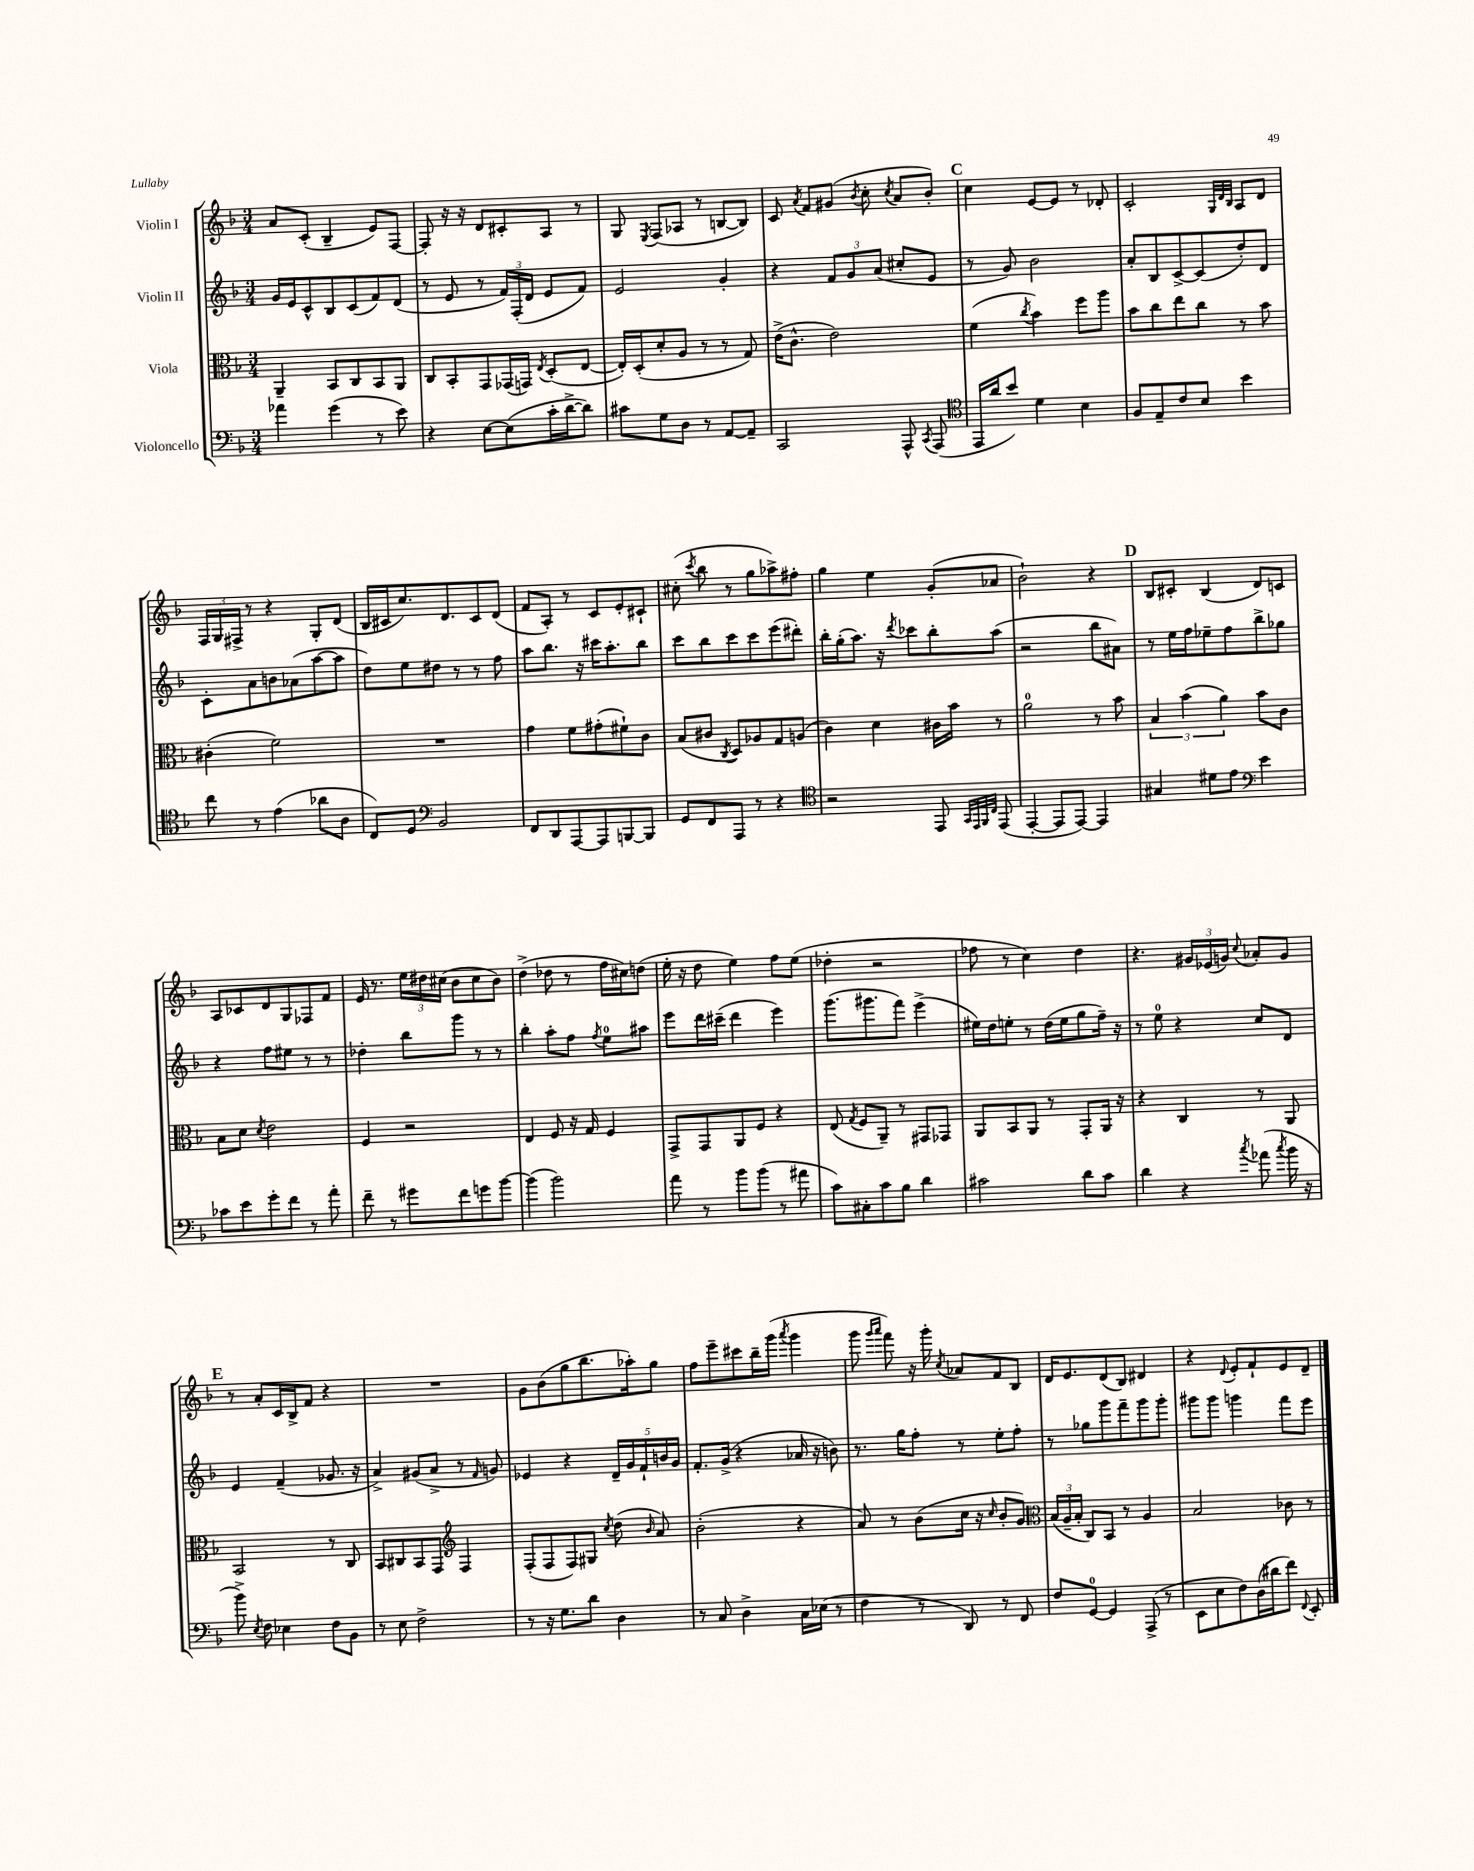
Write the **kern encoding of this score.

**kern	**kern	**kern	**kern
*part4	*part3	*part2	*part1
*staff4	*staff3	*staff2	*staff1
*I"Violoncello	*I"Viola	*I"Violin II	*I"Violin I
*clefF4	*clefC3	*clefG2	*clefG2
*k[b-]	*k[b-]	*k[b-]	*k[b-]
*M3/4	*M3/4	*M3/4	*M3/4
=17	=17	=17	=17
4a-X\	4AA~/	16g/LL	8a/L
.	.	16e/J	.
.	.	8c^^/	(8c'/J
(4g\	8BB-/L	8B-/	4B-~/
.	8C/	(8c/	.
8r	8BB-/	8f/)	8e/L)
8e\)	8AA/J	(8d/J	[8F/J
=18	=18	=18	=18
4r	8C/L	8r	8F'/]
.	8BB-'/	8e/	16r
.	.	.	16r
[8E\L	8GG/	8r	8d/L
(8E\]	(16GG-X/L	24f/LL)	8c#X'/
.	.	(24F'/	.
.	16GGn/JJ)	.	.
.	.	24d/JJ	.
.	8qE/	.	.
16c'\L	(8D'/L	8e/L	8A/J
[16d^\J	.	.	.
8d\J])	[8E/J	8f/J)	8r
=19	=19	=19	=19
8c#X\L	16E'/LL])	2e/	8G/
.	(16D'/J	.	.
.	.	.	8qE/
8G\	8d'/	.	(8F/L
8D\J	8A/J	.	8A-X/J
8r	8r	.	8r
[8AA/L	8r	4g'/	[8Bn/L
8AA~/J]	8G/)	.	8B/J])
=20	=20	=20	=20
2CC/	(16e^\KL	4r	8c/
.	8.c^^\J	.	.
.	.	.	8qa/
.	.	.	8f/L
.	2e\)	12f/L	(8g#X/J
.	.	12g/	.
.	.	.	8qb-/
.	.	.	8cc'\
.	.	(12a/J	.
.	.	.	8qcc/
8AAA^^/	.	8cc#X'/L	8a/L
8qCC/	.	.	.
(8AAA/	.	8e/J	8b-'/J)
!!LO:REH:place=s1:t=C
=21	=21	=21	=21
*clefC4	*	*	*
16EE/LL	(4f\	8r	4cc\
16a/J	.	.	.
8b-/J)	.	8g/)	.
.	8qcc/	.	.
4d\	4b-\)	2b-\	[8e/L
.	.	.	8e/J]
4B-\	8ff\L	.	8r
.	8aa\J	.	8d-X'/
=22	=22	=22	=22
8F/L	8b-\L	8a'/L	2c'/
8E~/	8cc\	8B-/	.
8c/	8ee\	[8c^/	.
8B-/J	8cc\J	(8c/]	.
.	.	.	32qqG/LLL
.	.	.	32qqd/
.	.	.	32qqB-/JJJ
4b-\	8r	8dd'/)	8A/L
.	8b-\	8d/J	8d/J
!!LO:LB:g=z
=23	=23	=23	=23
8cc\	(4c#X'\	8c'\L	24F/LL
.	.	.	24G/
.	.	.	24F#X^/JJ
8r	.	8a\	8r
(4e\	2f\)	8bn\	4r
.	.	(8a-X\	.
8a-X\L	.	[8aa\	8G'/L
8A\J	.	8aa\J]	(8d/J
=24	=24	=24	=24
8C/L)	2.r	8dd\L)	16B-/LL
.	.	.	16c#X/J
8D/J	.	8ee\	8.cc/)
*clefF4	*	*	*
2BB-/	.	8dd#X\J	.
.	.	.	8.d/
.	.	8r	.
.	.	8r	8c#/
.	.	8ff\	(8d/J
=25	=25	=25	=25
8FF/L	4g\	8aa\L	8f/L
8DD/	.	8.bb-\J	8A'/J)
[8AAA/	8f\L	.	8r
.	.	16r	.
8AAA/]	(8g#X'\	16ccc#X\KL	8c/L
.	.	8.aa'\	.
[8BBBn/	8f#X`\)	.	8e'/
8BBB/J]	8c\J	8bb-\J	8c#X`/J
=26	=26	=26	=26
8GG/L	(8B-/L	8ccc\L	(8cc#X'\
.	.	.	8qccc/
8FF/	8c#X/J	8bb-\	8bb-\
.	8qC/	.	.
8AAA/J	8D/L)	8ccc\	8r
8r	8A-X/	8ccc\	8gg\L
4r	8G/	(8eee\	8aa-X^\)
.	(8An/J	8ddd#X'\J)	8ff#X'\J
=27	=27	=27	=27
*clefC4	*	*	*
2r	4c\)	16bb-'\LL	4gg\
.	.	(16gg'\J	.
.	.	8.aa\J)	.
.	4d\	.	4ee\
.	.	16r	.
.	.	8qddd/	.
.	.	8ccc-X\L	.
8EE/	16c#X\LL	8bb-'\	(8g'/L
.	16b-\JJ	.	.
32qqGG/LLL	.	.	.
32qqEE/	.	.	.
32qqFF/	.	.	.
32qqC/JJJ	.	.	.
(8EE/	8r	(8aa\J	8a-X/J
=28	=28	=28	=28
[4EE'/	2a\	2r	2b-`\)
8EE/L]	.	.	.
[8EE/J)	.	.	.
4EE/]	8r	8bb-\L	4r
.	8b-\	8a#X\J)	.
!!LO:REH:place=s1:t=D
=29	=29	=29	=29
4G#X/	6B-/	8r	8B-/L
.	.	16ee\LL	8c#X'/J
.	(6b-\	.	.
.	.	16ff\J	.
8d#X\L	.	8ee-X~\	(4B-/
.	6a\)	.	.
8e\J	.	8ff\	.
*clefF4	*	*	*
4e\	8b-\L	8bb-^\	8d/L)
.	8c\J	8gg-X\J	8cn/J
!!LO:LB:g=z
=30	=30	=30	=30
8c-X\L	8B-\L	4r	8A/L
8e\	8d\J	.	8c-X/
.	8qd/	.	.
8g'\	2e\	8ff\L	8d/
8f\J	.	8ee#X\J	8G/
8r	.	8r	8F-X/
8a'\	.	8r	8f/J
=31	=31	=31	=31
8f~\	4F/	4dd-X'\	16e/
.	.	.	8.r
8r	.	.	.
8g#X\L	2r	8bb-\L	24ee\LL
.	.	.	24dd#X\
.	.	.	(24cc#X\JJ
8f\	.	8ggg\J	8b-\L
8gn\	.	8r	8cc#\
[8b-\J	.	8r	8b-\J)
=32	=32	=32	=32
(4b-\]	4E/	4bb-'\	(4dd^\
2b-\)	8F/	8aa'\L	8dd-X\
.	16r	8ff\J	8r
.	16G/	.	.
.	.	8qff/	.
.	4F/	8ee\L	16ff\LL
.	.	.	16cc#X\J)
.	.	8aa#X\J	(8ddn\J
=33	=33	=33	=33
8a\	8GG^/L	8eee\L	16ee'\
.	.	.	16r
8r	8GG/	16ddd\L	8dd\
.	.	(16ccc#X~\JJ	.
8b-\L	8AA/	4ddd\	4ee\)
(8b-\J	8F/J	.	.
8r	4r	4eee\)	8ff\L
8a#X\	.	.	(8ee\J
=34	=34	=34	=34
8c\L)	(8E/	(8.ggg\L	4dd-X'\
.	8qG/	.	.
8C#X'\	8F/L	.	.
.	.	8.ggg#X\	.
8c\	8AA~/J)	.	2r
8B-\J	8r	8fff\J)	.
4d\	8GG#X/L	(4eee^\	.
.	8GG-X/J	.	.
=35	=35	=35	=35
2c#X\	8AA/L	16ee#X\LL)	8ff-X\
.	.	16dd\J	.
.	8BB-/	8een'\J	8r
.	8AA/J	8r	4cc\)
.	8r	(16dd\LL	.
.	.	16ee\J	.
8d\L	8GG'/L	8gg\	4dd\
8c#\J	16AA/Jk	16ff~\Jk)	.
.	16r	16r	.
=36	=36	=36	=36
4d\	4r	8r	4.r
.	.	8ee\	.
4r	4C/	4r	.
.	.	.	24g#X/LL
.	.	.	(24e-X/
.	.	.	24gn/JJ)
8qcc/	.	.	8qqcc/
(8a-X\	8r	8cc/L	8a-X'/L
8qcc/	.	.	.
16b-\	8AA/	8d/J	8g/J
16r	.	.	.
!!LO:LB:g=z
!!LO:REH:place=s1:t=E
=37	=37	=37	=37
8b-^\)	2BB-/	4e/	8r
8qE/	.	.	.
8F\	.	.	8a'/L
4E-X\	.	(4f~/	16c/L
.	.	.	16B-^/J
.	.	.	8f/J
8F\L	8r	8.g-X/	4r
8BB-\J	8C/	.	.
.	.	16r	.
=38	=38	=38	=38
8r	8BB-/L	4a^/)	2.r
8E\	8C#X/	.	.
2F^\	8BB-/	(8g#X/L	.
.	8GG/J	8a^/J	.
*	*clefG2	*	*
.	4F/	8r	.
.	.	16qqf/	.
.	.	8gn/)	.
=39	=39	=39	=39
8r	(8F'/L	4e-X/	8g\L
16r	8F/	.	(8b-\
8.G\L	.	.	.
.	8F/)	4r	8gg\
8d\J	8G#X/J	.	8.bb-\
.	8qcc/	.	.
4D\	(8dd\	20d~/LL	.
.	.	20g/	.
.	.	.	16aa-X'\k)
.	.	20f`/	.
.	16qqb-/	.	.
.	8a/)	.	8gg\J
.	.	20bn/	.
.	.	20g/JJ	.
=40	=40	=40	=40
8r	(2b-'\	8.f'/L	8ff\L
8C/	.	.	8eee~\
.	.	(16g^/Jk	.
4D^\	.	4r	8ccc#X\
.	.	.	16bb-~\L
.	.	.	(16ggg\JJ
.	.	.	8qaaa/
16C\LL	4r	16a-X/	4ggg\
(16E-X\JJ	.	16r	.
8r	.	8bn\)	.
=41	=41	=41	=41
4F\	8a/)	8.r	8ggg\
.	.	.	16qqggg/LL
.	.	.	16qqaaa/JJ
.	8r	.	8fff\)
.	.	16gg\KL	.
8r	(8b-\L	8ff'\J	16r
.	.	.	16ggg'\
.	.	.	8qcc/
8DD/)	16cc\Jk	8r	8a-X/L
.	16r	.	.
.	16qqcc/	.	.
8r	8b-'/L	8ee'\L	8f/
8FF/	8g/J)	8ff'\J	8B-/J
=42	=42	=42	=42
*	*clefC3	*	*
8F/L	(24B-/LL	8r	16d/KL
.	24A~/	.	.
.	.	.	8.e/
.	24B-'/JJ	.	.
[8GG/J	8C/L)	8gg-X\L	.
4GG/]	8BB-/J	8ggg\	(8d/
.	8r	8fff~\	8B-/J)
(8AAA^/	4A/	8ggg\	4d#X/
8r	.	8ggg'\J	.
=43	=43	=43	=43
8EE\L	2B-/	8ggg#X\L	4r
8E\	.	8ggg#\J	.
.	.	.	8qqd/
8F\)	.	4gggn\	8e'/L
(16D\L	.	.	8f`/
16d#X\J	.	.	.
8f\J)	8c-X\	8fff\L	8e/
8qqFF/	.	.	.
8EE'/	8r	8eee\J	8d~/J
==	==	==	==
*-	*-	*-	*-
